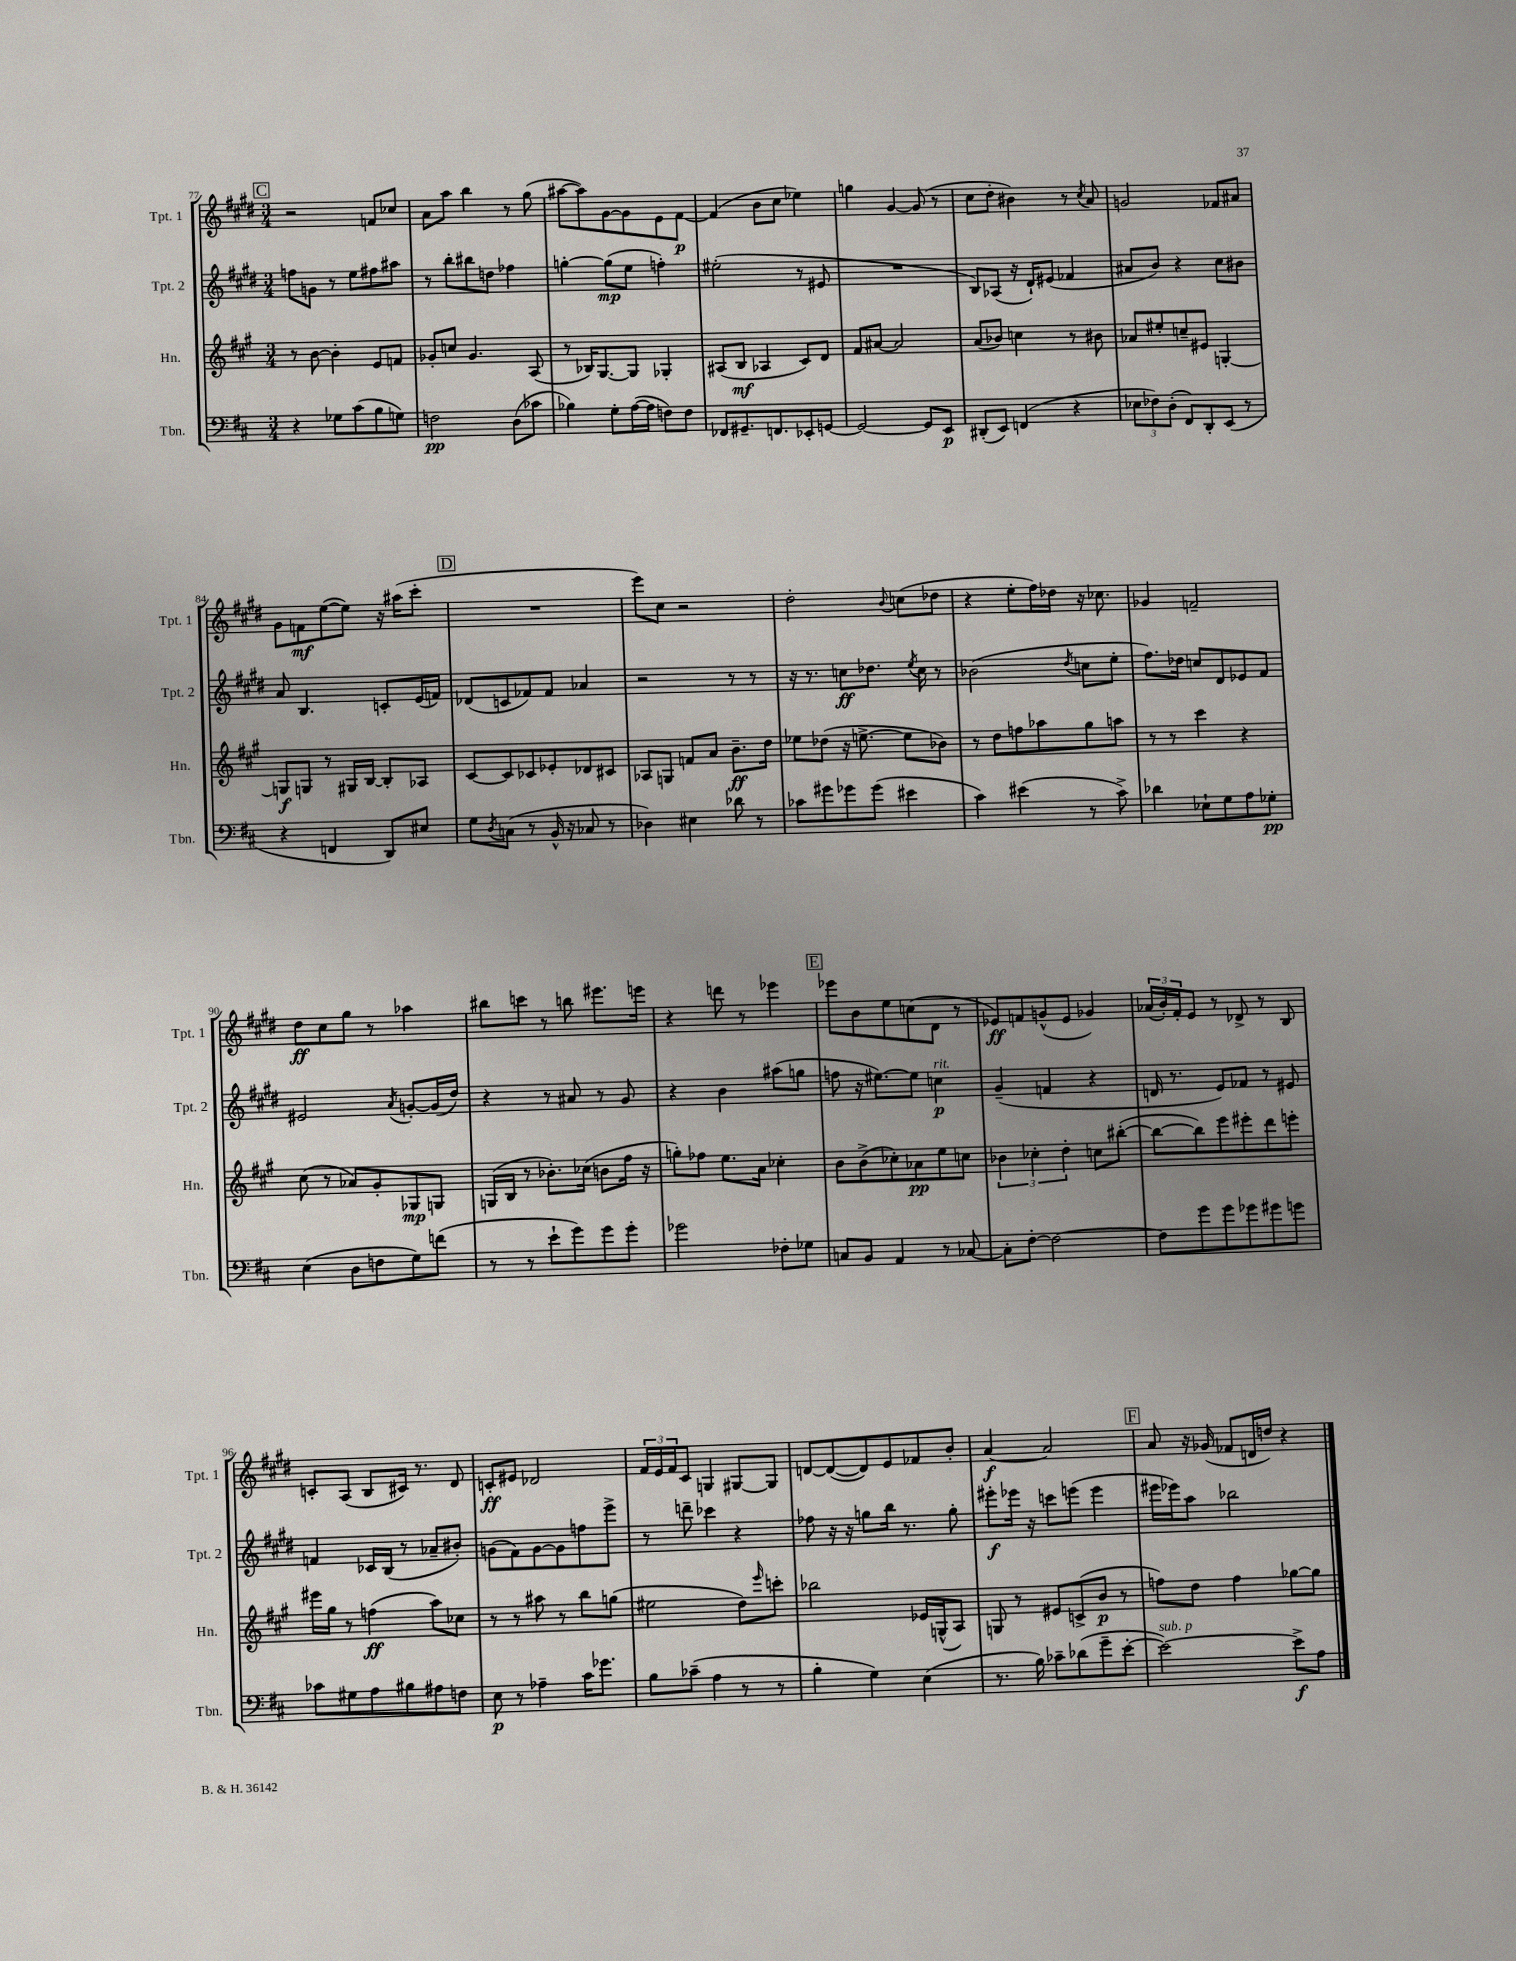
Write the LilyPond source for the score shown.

<<
\new StaffGroup <<
\new Staff = "s0" \with { instrumentName = "Tpt. 1" shortInstrumentName = "Tpt. 1" } {
    \clef treble \key e \major \numericTimeSignature \time 3/4
    \mark \markup { \box "C" } r2 f'8 ces''8 |
    a'8 a''8 b''4 r8 gis''8( |
    ais''8~ ais''8) gis'8~ gis'8 e'8 fis'8~\p |
    fis'4( b'8 cis''8 ees''4) |
    g''4 gis'4~ gis'8( r8 |
    cis''8 dis''8-. bis'4) r8 \acciaccatura { cis''8 } a'8 |
    g'2 fes'8 ais'8 |
    gis'8 f'8\mf e''8~( e''8) r16 ais''16( cis'''8-. |
    \mark \markup { \box "D" } R2. |
    e'''8) cis''8 r2 |
    dis''2-. \appoggiatura { b'8 } c''8( des''8 |
    r4 e''8-. fis''16) des''16 r16 ces''8. |
    ges'4 f'2-- |
    dis''8\ff cis''8 gis''8 r8 aes''4 |
    bis''8 c'''8 r8 b''8 eis'''8. e'''16 |
    r4 d'''8 r8 ees'''4 |
    \mark \markup { \box "E" } ees'''8 b'8 e''8 c''8( dis'8 r8 |
    ees'8\ff) f'8 g'8-^( ees'8 ges'4) |
    \tuplet 3/2 { aes'16( b'16-.) fis'16-. } e'8 r8 des'8-> r8 b8 |
    c'8-. a8( b8 cis'16) r8. dis'8 |
    c'8-.\ff eis'8 des'2 |
    \tuplet 3/2 { fis'16 e'16 fis'16 } cis'8 g4 gis8~ gis8 |
    d'8~ d'8~( d'8) e'8 fes'8 b'8-. |
    a'4~\f a'2 |
    \mark \markup { \box "F" } a'8 r16 ges'16( fes'8 d'16 d''16) r4 \bar "|." |
}
\new Staff = "s1" \with { instrumentName = "Tpt. 2" shortInstrumentName = "Tpt. 2" } {
    \clef treble \key e \major \numericTimeSignature \time 3/4
    \mark \markup { \box "C" } f''8 g'8 r8 e''8 fis''8 ais''8 |
    r8 b''8-. bis''8 d''8 fes''4 |
    g''4~-. g''8\mp( e''8 f''4-.) |
    eis''2-.( r8 eis'8 |
    R2. |
    b8) aes8( r16 dis'16-!) eis'8( fes'4 |
    ais'8 b'8) r4 cis''8 bis'8 |
    a'8 b4. c'8-. e'16( f'16) |
    \mark \markup { \box "D" } des'8( c'8 fes'8) fes'8 aes'4 |
    r2 r8 r8 |
    r16 r8. c''8\ff des''8. \acciaccatura { e''8 } c''16 r8 |
    bes'2( \acciaccatura { dis''8 } c''8 e''8-. |
    fis''8.) des''16 c''8 dis'8 ees'8 fis'8 |
    eis'2 \acciaccatura { a'8 } g'8~-. g'16( dis''16) |
    r4 r8 ais'8 r8 gis'8 |
    r4 b'4 ais''8( g''8 |
    \mark \markup { \box "E" } f''8 r16 eis''8.~) eis''8 c''4\p^\markup { \italic "rit." } |
    gis'4--( f'4 r4 |
    d'16 r8. e'8) fes'8 r8 eis'8 |
    f'4 ces'16 b16( r8 aes'8-- bis'8-.) |
    g'8( fis'8) g'8~ g'8 f''8 e'''8-> |
    r8 d'''8-- ces'''4 r4 |
    fes''8 r16 r16 g''8 b''16 r8. g''8-. |
    eis'''8-.\f ees'''16 r16 c'''8 e'''8( e'''4 |
    \mark \markup { \box "F" } eis'''16 ees'''16) a''8 bes''2 \bar "|." |
}
\new Staff = "s2" \with { instrumentName = "Hn." shortInstrumentName = "Hn." } {
    \clef treble \key a \major \numericTimeSignature \time 3/4
    \mark \markup { \box "C" } r8 b'8~ b'4-. e'8 f'8 |
    ges'8-. c''8 ges'4. a8( |
    r8 bes16) gis8.~ gis8 ges4-. |
    ais8( b8\mf aes4 cis'8) d'8 |
    fis'8 ais'8~ ais'2 |
    a'8( bes'8) c''4 r8 bis'8 |
    aes'8 eis''8-. c''8-- eis'8 g4~-. |
    g8\f g8 r8 gis16 b16~ b8-. aes8 |
    \mark \markup { \box "D" } cis'8~ cis'8 ces'8 ees'8-. des'8 cis'8 |
    aes8 g8 f'8 a'8 b'8.--\ff d''16 |
    ees''8 des''8( r16 e''8.~-> e''8 bes'8) |
    r8 d''8 f''8 aes''8 gis''8 a''8 |
    r8 r8 cis'''4 r4 |
    cis''8( r8 aes'8) gis'8-. ges8\mp g8 |
    g16( b16 r8 bes'8.-.) ces''16( b'8 fis''16 r16 |
    g''8-.) fes''8 e''8. a'16 ces''4-. |
    \mark \markup { \box "E" } b'8 b'8->( ces''8-.) aes'8\pp e''8 c''8 |
    \tuplet 3/2 { bes'4 ces''4-. d''4-. } c''8 bis''8~-.( |
    bis''8~ bis''8) e'''8 eis'''8-. d'''8 e'''8-. |
    eis'''16 gis''16 r8 f''4\ff( a''8) ces''8 |
    r8 r8 ais''8 r8 b''8 g''8( |
    eis''2 d''8) \grace { e'''16 } c'''8-. |
    bes''2 ees'16 g16-^( a8) |
    g8 r8 eis'8 c'8->( b'8\p r8 |
    \mark \markup { \box "F" } f''8) d''8 f''4 ges''8~ ges''8 \bar "|." |
}
\new Staff = "s3" \with { instrumentName = "Tbn." shortInstrumentName = "Tbn." } {
    \clef bass \key d \major \numericTimeSignature \time 3/4
    \mark \markup { \box "C" } r4 ges8 cis'8( b8 g8) |
    f2\pp d8( ces'8 |
    bes4) g8-. a16~( a16 f8) f8 |
    fes,8 gis,8.-- f,8. ees,8-. g,8~ |
    g,2~ g,8 e,8\p |
    dis,8-.( e,8) f,4( r4 |
    \tuplet 3/2 { ees8 fes8) d8-.( } fis,8) d,8-. e,8( r8 |
    r4 f,4 d,8) eis8 |
    \mark \markup { \box "D" } g8 \acciaccatura { d8 } c8( r8 b,16-^ r16 ces8 r8 |
    des4) eis4 des'8 r8 |
    ces'8 gis'8 ges'8 ges'8( eis'4 |
    cis'4) eis'4( r8 cis'8->) |
    des'4 ees8-! g8 a8 ges8-.\pp |
    e4( d8 f8 g8) f'8( |
    r8 r8 e'8-! g'8) g'8 g'8-. |
    ges'2 fes8-. ges8 |
    \mark \markup { \box "E" } c8 b,8 a,4 r8 ces8~ |
    ces8-. fis8~-. fis2~ |
    fis8 g'8 g'8 ges'8 gis'8 g'8 |
    ces'8 gis8 a8 bis8 ais8 f8 |
    e8\p r8 aes4-- cis'16 ges'8. |
    b8 ces'8--( a4 r8 r8 |
    b4-. g4) e4( |
    r8. b16) ces'8-- des'8( g'8-- e'8~-. |
    \mark \markup { \box "F" } e'2~^\markup { \italic "sub. p" }) e'8->\f a8 \bar "|." |
}
>>
>>
\layout { \context { \Score currentBarNumber = #77 } }
